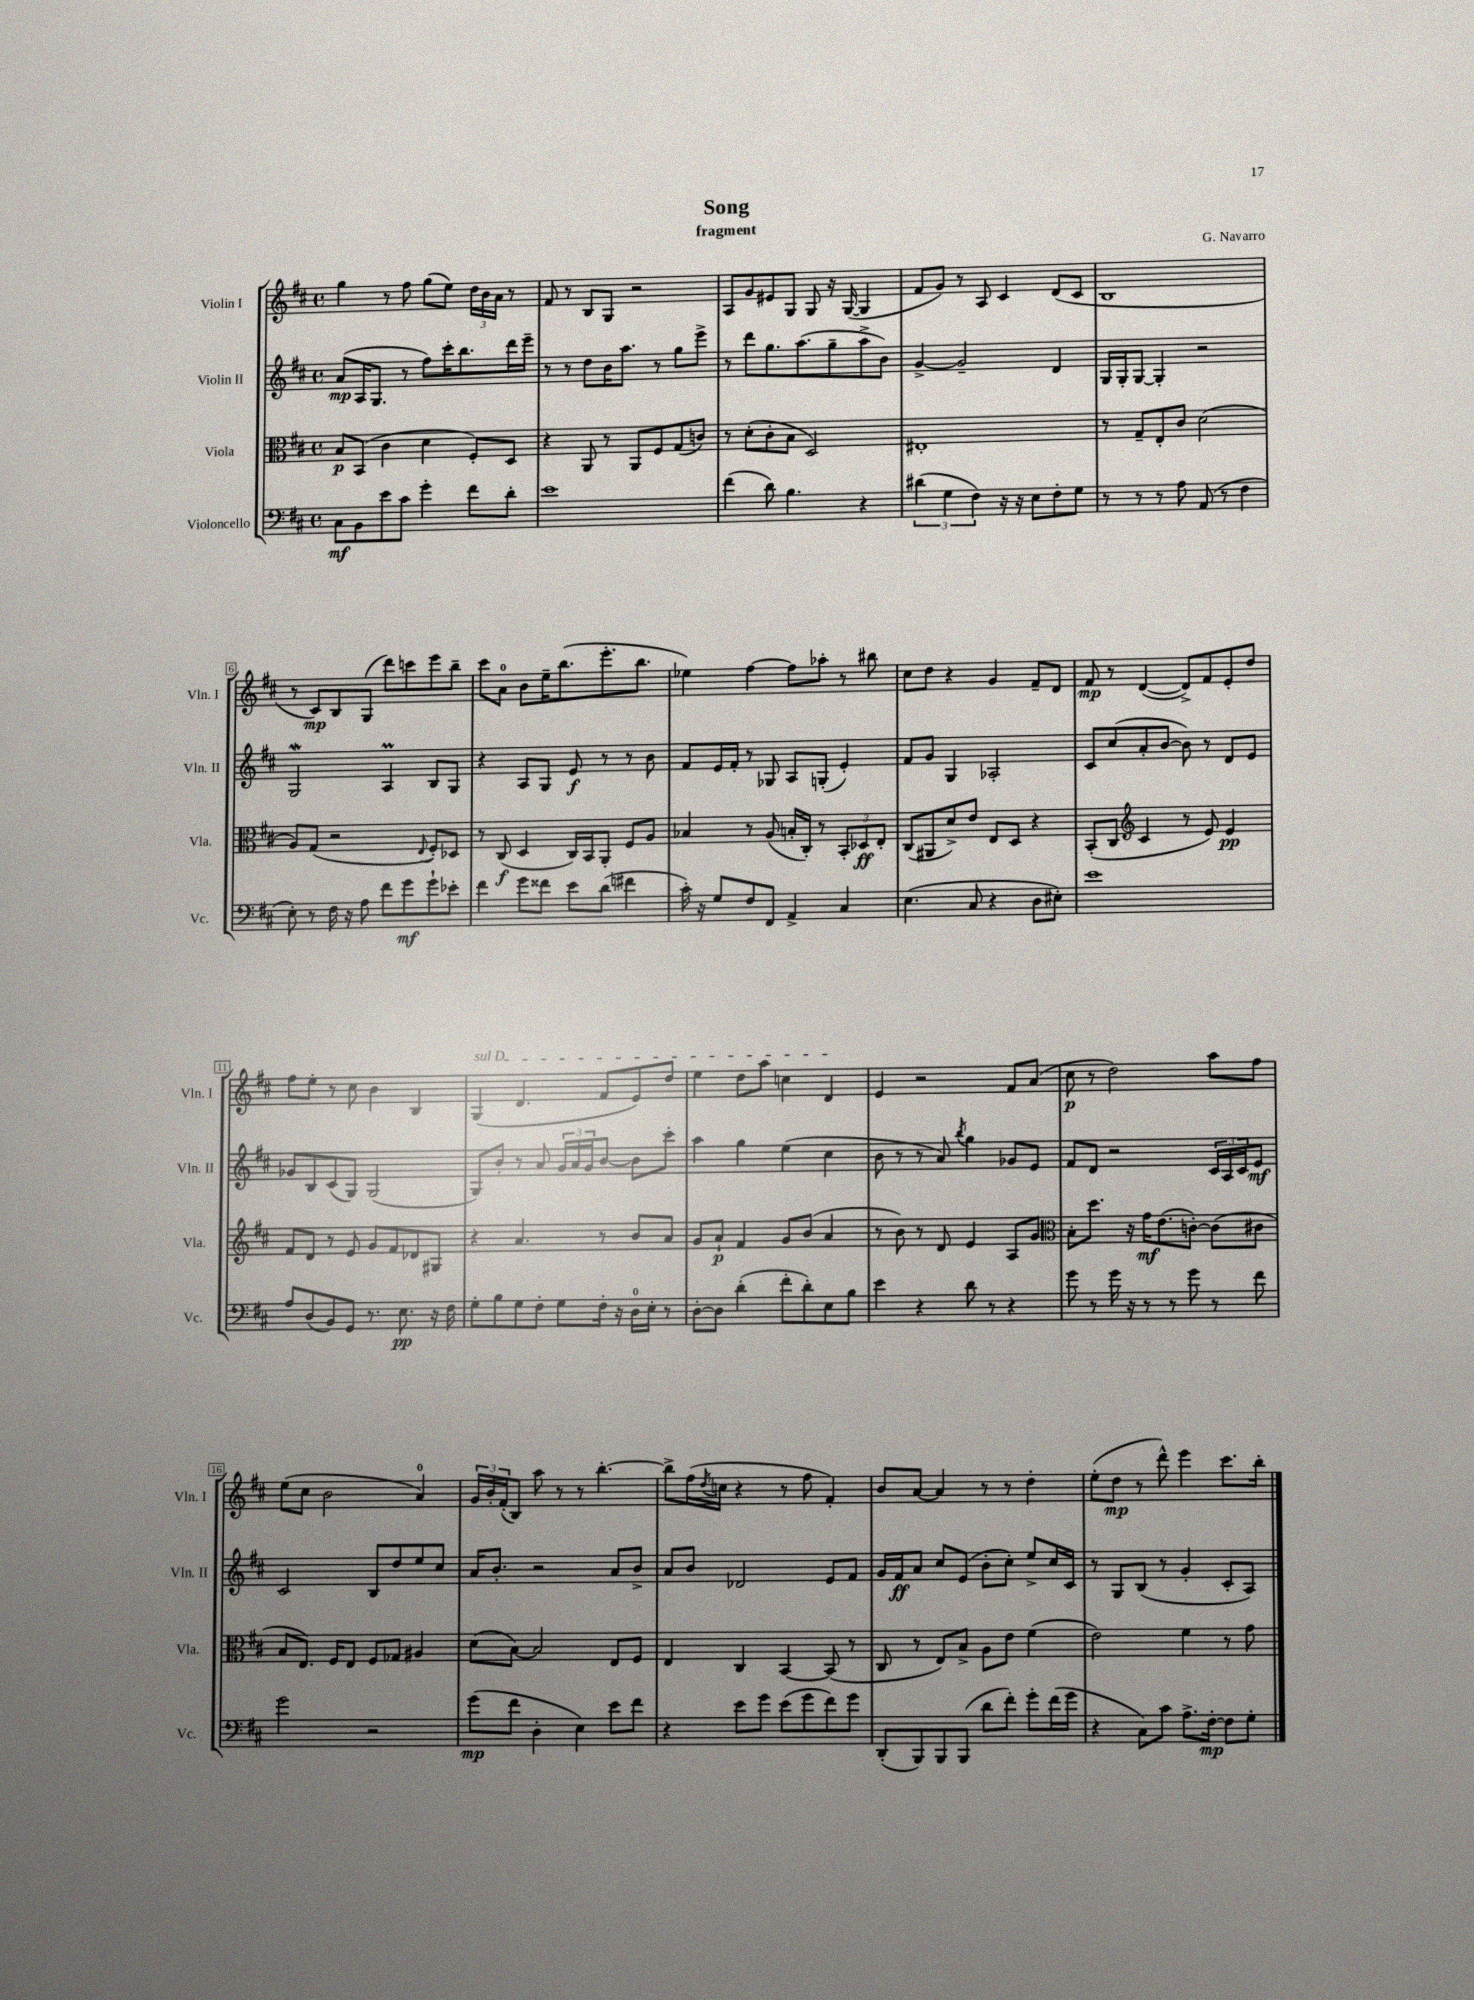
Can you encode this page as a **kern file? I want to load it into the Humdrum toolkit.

**kern	**dynam	**kern	**dynam	**kern	**dynam	**kern	**dynam
*part4	*part4	*part3	*part3	*part2	*part2	*part1	*part1
*staff4	*staff4	*staff3	*staff3	*staff2	*staff2	*staff1	*staff1
*I"Violoncello	*	*I"Viola	*	*I"Violin II	*	*I"Violin I	*
*I'Vc.	*	*I'Vla.	*	*I'Vln. II	*	*I'Vln. I	*
*clefF4	*	*clefC3	*	*clefG2	*	*clefG2	*
*k[f#c#]	*	*k[f#c#]	*	*k[f#c#]	*	*k[f#c#]	*
*M4/4	*	*M4/4	*	*M4/4	*	*M4/4	*
*met(c)	*	*met(c)	*	*met(c)	*	*met(c)	*
=1	=1	=1	=1	=1	=1	=1	=1
8C#\L	mf	8B/L	p	(8a/L	mp	4gg\	.
8BB\	.	(8BB/J	.	16A/K	.	.	.
.	.	.	.	8.G/J	.	.	.
8e\	.	4c#\	.	.	.	8r	.
8c#\J	.	.	.	8r	.	8ff#\	.
4g'\	.	4d\	.	8ff#\L)	.	(8gg\L	.
.	.	.	.	16ccc#'\K	.	8ee\J)	.
.	.	.	.	8.bb\	.	.	.
8f#\L	.	8F#'/L)	.	.	.	24dd\LL	.
.	.	.	.	.	.	24b\	.
.	.	.	.	.	.	24a\JJ	.
8d'\J	.	8D/J	.	16ddd\L	.	8r	.
.	.	.	.	16eee~\JJ	.	.	.
=2	=2	=2	=2	=2	=2	=2	=2
1e	.	4r	.	8r	.	8f#/	.
.	.	.	.	8r	.	8r	.
.	.	8AA/	.	8dd\L	.	8B/L	.
.	.	8r	.	16b\K	.	8G/J	.
.	.	.	.	8.aa\J	.	.	.
.	.	8AA/L	.	.	.	2r	.
.	.	8F#/	.	8r	.	.	.
.	.	(8G/	.	8gg\L	.	.	.
.	.	8cn/J)	.	8eee^\J	.	.	.
=3	=3	=3	=3	=3	=3	=3	=3
(4f#\	.	8r	.	8r	.	8A/L	.
.	.	(8d'\L	.	8ddd\L	.	8g/	.
8d\)	.	8c#'\	.	8.gg\	.	8e#X/	.
4.B\	.	8B\J	.	.	.	8G/J	.
.	.	.	.	(8.aa\	.	.	.
.	.	2D/)	.	.	.	8G/	.
.	.	.	.	8gg~\	.	16r	.
.	.	.	.	.	.	([16G/	.
4r	.	.	.	8aa^\	.	4G/]	.
.	.	.	.	8b\J)	.	.	.
=4	=4	=4	=4	=4	=4	=4	=4
(6d#X\	.	1E#X'	.	[4g^/	.	8f#/L	.
.	.	.	.	.	.	8g/J)	.
6G\	.	.	.	.	.	.	.
.	.	.	.	2g~/]	.	8r	.
6F#\)	.	.	.	.	.	.	.
.	.	.	.	.	.	8A/	.
16r	.	.	.	.	.	4c#/	.
16r	.	.	.	.	.	.	.
8E\L	.	.	.	.	.	.	.
8F#'\	.	.	.	4d/	.	(8d/L	.
8G\J	.	.	.	.	.	8c#/J	.
=5	=5	=5	=5	=5	=5	=5	=5
8r	.	8r	.	16G/LL	.	1B	.
.	.	.	.	16G'/J	.	.	.
8r	.	8G~/L	.	[8G/J	.	.	.
8r	.	8E'/	.	4G'/]	.	.	.
8A\	.	8c#/J	.	.	.	.	.
(8AA/	.	(2d\	.	2r	.	.	.
8r	.	.	.	.	.	.	.
4F#\	.	.	.	.	.	.	.
!!LO:LB:g=z
=6	=6	=6	=6	=6	=6	=6	=6
8E'\)	.	8A/L)	.	2Gw/	.	8r	.
8r	.	(8G/J	.	.	.	8c#/L)	mp
16F#\	.	2r	.	.	.	8B/	.
16r	.	.	.	.	.	.	.
8A\	.	.	.	.	.	(8G/J	.
8f#\L	.	.	.	4AM/	.	8ddd\L)	.
8g\	mf	.	.	.	.	8cccn\	.
.	.	8qqE/	.	.	.	.	.
8g`\	.	8F#'/L)	.	8B/L	.	8eee\	.
8e-X'\J	.	8D-X/J	.	8G/J	.	8bb~\J	.
=7	=7	=7	=7	=7	=7	=7	=7
4f#\	.	8r	.	4r	.	8ccc#\L	.
.	.	(8C#/	f	.	.	8a\J	.
8g\L	.	4D/	.	8A/L	.	8b\L	.
8f##X\J	.	.	.	8G/J	.	16ee~\K	.
.	.	.	.	.	.	(8.bb\	.
8e\L	.	16C#/LL)	.	8e/	f	.	.
.	.	16BB/J	.	.	.	.	.
(8d\J	.	8AA'/J	.	8r	.	8.eee'\	.
4f#X\	.	8F#/L	.	8r	.	.	.
.	.	.	.	.	.	8.bb\J	.
.	.	8A/J	.	8b\	.	.	.
=8	=8	=8	=8	=8	=8	=8	=8
16c#'\)	.	4B-X/	.	8f#/L	.	4ee-X\)	.
16r	.	.	.	.	.	.	.
8G/L	.	.	.	16e/L	.	.	.
.	.	.	.	16f#'/JJ	.	.	.
8F#/	.	8r	.	8r	.	[4ff#\	.
8FF#/J	.	(8A/	.	8G-X/	.	.	.
4AA^/	.	16Bn'/LL	.	8A/L	.	8ff#\L]	.
.	.	16C#'/JJ)	.	.	.	.	.
.	.	8r	.	(8Gn'/J	.	8aa-X'\J	.
4C#/	.	12BB'/L	.	4e'/)	.	8r	.
.	.	12D-X/	ff	.	.	.	.
.	.	.	.	.	.	8bb#X\	.
.	.	12E'/J	.	.	.	.	.
=9	=9	=9	=9	=9	=9	=9	=9
(4.E\	.	(8C#/L	.	8f#/L	.	8cc#\L	.
.	.	8AA#X/	.	8g/J	.	8dd\J	.
.	.	8d^/)	.	4G/	.	4r	.
8C#/	.	8e/J	.	.	.	.	.
4r	.	8E/L	.	2A-X'/	.	4g/	.
.	.	8D/J	.	.	.	.	.
8D\L	.	4r	.	.	.	8f#~/L	.
8E#X'\J)	.	.	.	.	.	8d/J	.
=10	=10	=10	=10	=10	=10	=10	=10
1e	.	(8BB'/L	.	8c#/L	.	8f#/	mp
.	.	8C#/J	.	(8cc#/	.	8r	.
*	*	*clefG2	*	*	*	*	*
.	.	4c#/	.	8a'/	.	([4d/	.
.	.	.	.	[8b/J	.	.	.
.	.	8r	.	8b\])	.	8d^/L])	.
.	.	8e/)	.	8r	.	8f#/	.
.	.	4e/	pp	8d/L	.	8e'/	.
.	.	.	.	8e/J	.	8dd/J	.
!!LO:LB:g=z
=11	=11	=11	=11	=11	=11	=11	=11
8A/L	.	8f#/L	.	8g-X/L	.	8ff#\L	.
(8D/	.	8d/J	.	8B/	.	8ee'\J	.
8BB/)	.	8r	.	(8c#/	.	8r	.
8GG/J	.	8e/	.	8G/J)	.	8cc#\	.
8.r	.	8g/L	.	(2G/	.	4b\	.
.	.	8f#/	.	.	.	.	.
8.E\	pp	.	.	.	.	.	.
.	.	8d-X/	.	.	.	4B/	.
16r	.	8G#X/J	.	.	.	.	.
16F#\	.	.	.	.	.	.	.
=12	=12	=12	=12	=12	=12	=12	=12
!	!	!	!	!	!	!LO:TX:a:i:t=sul D	!
8G'\L	.	4r	.	8G/L)	.	(4G/	.
8B\	.	.	.	8b'/J	.	.	.
8G\	.	4.a/	.	8r	.	4.d/	.
8F#'\J	.	.	.	8a/	.	.	.
8G\L	.	.	.	24g/LL	.	.	.
.	.	.	.	24a/	.	.	.
.	.	.	.	24g/J	.	.	.
16F#'\Jk	.	8r	.	[8b/J	.	8f#/L	.
16r	.	.	.	.	.	.	.
16D\LL	.	8b/L	.	8b\L]	.	8e/)	.
16E'\JJ	.	.	.	.	.	.	.
8r	.	8a/J	.	8ccc#'\J	.	8dd/J	.
=13	=13	=13	=13	=13	=13	=13	=13
[8D'\L	.	8g/L	.	4aa\	.	4ee\	.
8D\J]	.	8a`/J	p	.	.	.	.
(4d'\	.	4f#/	.	4gg\	.	8dd\L	.
.	.	.	.	.	.	8aa\J	.
8f#'\L	.	8g/L	.	(4ee\	.	4ccn\	.
8d'\)	.	(8b/J	.	.	.	.	.
8E\	.	4a/	.	4cc#\	.	4d/	.
8B\J	.	.	.	.	.	.	.
=14	=14	=14	=14	=14	=14	=14	=14
4e\	.	8r	.	8b\	.	4e/	.
.	.	8b\)	.	8r	.	.	.
4r	.	8r	.	8r	.	2r	.
.	.	8d/	.	8a/)	.	.	.
.	.	.	.	8qbb/	.	.	.
8d\	.	4e/	.	4gg\	.	.	.
8r	.	.	.	.	.	.	.
4r	.	8A/L	.	8g-X/L	.	8f#/L	.
.	.	8g/J	.	8e/J	.	(8a/J	.
=15	=15	=15	=15	=15	=15	=15	=15
*	*	*clefC3	*	*	*	*	*
8g\	.	8B'\L	.	8f#/L	.	8cc#\	p
8r	.	8.dd\J	.	8d/J	.	8r	.
16g\	.	.	.	2r	.	2dd\)	.
16r	.	16r	.	.	.	.	.
8r	.	16g\KL	mf	.	.	.	.
.	.	(8.e\	.	.	.	.	.
8r	.	.	.	.	.	.	.
8g\	.	[8cn'\J)	.	.	.	.	.
8r	.	(8c\L]	.	24c#/LL	.	8aa\L	.
.	.	.	.	24A/	.	.	.
.	.	.	.	24c#/J	.	.	.
8f#\	.	8c#X\J	.	8e/J	mf	8ff#\J	.
!!LO:LB:g=z
=16	=16	=16	=16	=16	=16	=16	=16
2g\	.	8B/L	.	2c#/	.	(8ee\L	.
.	.	8.E/J)	.	.	.	8cc#\J	.
.	.	.	.	.	.	2b\	.
.	.	16F#/KL	.	.	.	.	.
.	.	8E/J	.	.	.	.	.
2r	.	8F#/L	.	8B/L	.	.	.
.	.	8G-X/J	.	8dd/	.	.	.
.	.	4A#X/	.	8ee/	.	4a/)	.
.	.	.	.	8cc#/J	.	.	.
=17	=17	=17	=17	=17	=17	=17	=17
(8g\L	mp	(8d\L	.	16a/KL	.	24g/LL	.
.	.	.	.	.	.	24b'/	.
.	.	.	.	8.b'/J	.	.	.
.	.	.	.	.	.	(24f#'/J	.
8f#\J	.	[8B\J)	.	.	.	8B/J)	.
4D'\	.	2B/]	.	2r	.	8aa\	.
.	.	.	.	.	.	8r	.
4E\)	.	.	.	.	.	8r	.
.	.	.	.	.	.	[4.bb'\	.
8e\L	.	8E/L	.	8a/L	.	.	.
8f#\J	.	8F#/J	.	8b^/J	.	.	.
=18	=18	=18	=18	=18	=18	=18	=18
4r	.	4E/	.	8a/L	.	8bb^\L]	.
.	.	.	.	8b/J	.	(16ff#\L	.
.	.	.	.	.	.	8qdd/	.
.	.	.	.	.	.	16ccn\JJ	.
8e\L	.	4C#/	.	2d-X/	.	4r	.
8g\J	.	.	.	.	.	.	.
(8e\L	.	[4BB/	.	.	.	8r	.
8g\	.	.	.	.	.	8ff#\	.
8f#\)	.	(8BB/]	.	8e/L	.	4f#'/)	.
8g\J	.	8r	.	8f#/J	.	.	.
=19	=19	=19	=19	=19	=19	=19	=19
(8DD'/L	.	8C#/	.	16g/LL	.	8b/L	.
.	.	.	.	16f#/J	ff	.	.
8BBB/)	.	8r	.	8a/J	.	[8a/J	.
8BBB/	.	8E/L)	.	8cc#/L	.	4a/]	.
(8BBB/J	.	8B^/J	.	(8e/J	.	.	.
8d\L	.	8A\L	.	8b'\L	.	8r	.
8f#'\J)	.	8e\J	.	8cc#'\J)	.	8r	.
8g'\L	.	(4f#\	.	8ee^/L	.	4dd'\	.
(16f#\L	.	.	.	16cc#/L	.	.	.
16g\JJ	.	.	.	16c#/JJ	.	.	.
=20	=20	=20	=20	=20	=20	=20	=20
4r	.	2e\)	.	8r	.	(8ee'\L	.
.	.	.	.	8G/L	.	8dd\J	mp
8C#\L)	.	.	.	(8B/J	.	8r	.
8c#\J	.	.	.	8r	.	8ddd^^\)	.
8.A^\L	.	4f#\	.	4g'/	.	4eee\	.
[16F#'\Jk	mp	.	.	.	.	.	.
8F#\L]	.	8r	.	8c#'/L	.	8.ccc#\L	.
8G'\J	.	8g\	.	8A/J)	.	.	.
.	.	.	.	.	.	16bb'\Jk	.
==	==	==	==	==	==	==	==
*-	*-	*-	*-	*-	*-	*-	*-
